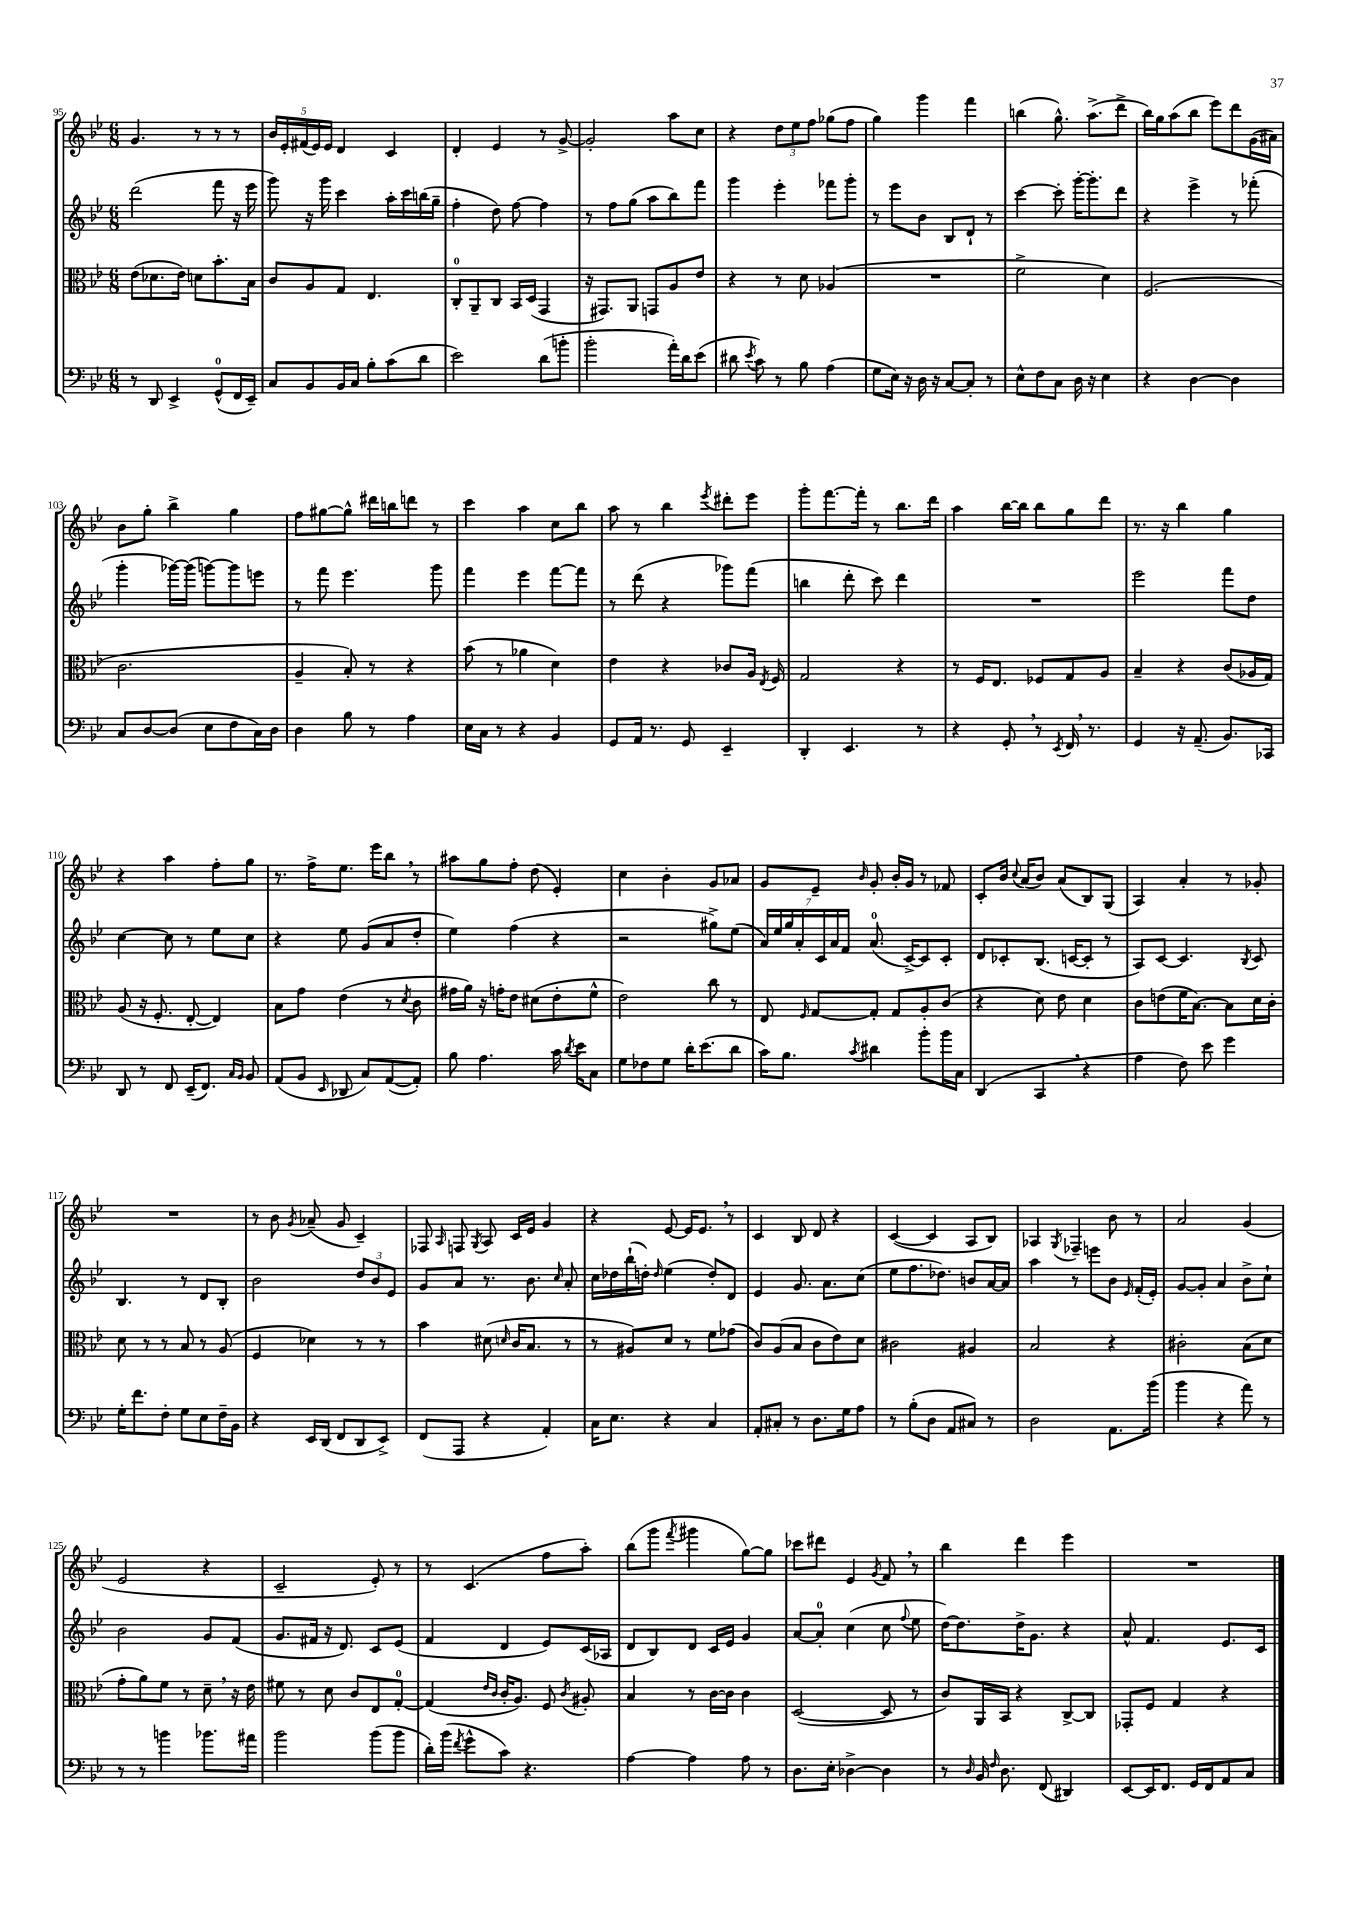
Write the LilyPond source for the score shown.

<<
\new StaffGroup <<
\new Staff = "s0" {
    \clef treble \key bes \major \numericTimeSignature \time 6/8
    \autoBeamOff g'4. r8 r8 r8 |
    \tuplet 5/4 { bes'16[ ees'16-. fis'16( ees'16) ees'16] } d'4 c'4 |
    d'4-. ees'4 r8 g'8~-> |
    g'2-. a''8[ c''8] |
    r4 \tuplet 3/2 { d''8[ ees''8 f''8] } ges''8[( f''8] |
    g''4) g'''4 f'''4 |
    b''4( g''8.-^) a''8.[->( d'''8]-> |
    bes''16[) g''16 a''8( bes''8] ees'''8[) d'''8 g'16( ais'16]) |
    bes'8[ g''8]-. bes''4-> g''4 |
    f''8[ gis''8~ gis''8]-^ dis'''16[ b''16 d'''8] r8 |
    c'''4 a''4 c''8[ bes''8] |
    a''8 r8 bes''4 \acciaccatura { ees'''8 } dis'''8[-. ees'''8] |
    g'''8[-. f'''8.~ f'''16]-. r8 bes''8.[ d'''16] |
    a''4 bes''16[~ bes''16] bes''8[ g''8 d'''8] |
    r8. r16 bes''4 g''4 |
    r4 a''4 f''8[-. g''8] |
    r8. f''16[-> ees''8.] ees'''16[ bes''8] \breathe r8 |
    ais''8[ g''8 f''8]-. d''8( ees'4-.) |
    c''4 bes'4-. g'8[ aes'8] |
    g'8[ ees'8]-- \grace { bes'16 } g'8-. bes'16[-. g'16] r8 fes'8 |
    c'8[-. bes'16] \appoggiatura { c''8 } a'16[( bes'8]) a'8[( bes8) g8]( |
    a4) a'4-. r8 ges'8-. |
    R2. |
    r8 bes'8 \acciaccatura { g'8 } aes'8--( g'8 c'4--) |
    fes8 \grace { a16 } f8 \acciaccatura { g8 } a8 c'16[ ees'16] g'4 |
    r4 ees'8~ ees'16[ ees'8.] \breathe r8 |
    c'4 bes8 d'8 r4 |
    c'4~( c'4 a8[ bes8]) |
    aes4 \acciaccatura { g8 } fes4-- bes'8 r8 |
    a'2 g'4( |
    ees'2 r4 |
    c'2-- ees'8-.) r8 |
    r8 c'4.( f''8[ a''8]-.) |
    bes''8[( g'''8] \acciaccatura { f'''8 } gis'''4 g''8[~) g''8] |
    ces'''8[ dis'''8] ees'4 \acciaccatura { g'8 } f'8 \breathe r8 |
    bes''4 d'''4 ees'''4 |
    R2. \bar "|." |
}
\new Staff = "s1" {
    \clef treble \key bes \major \numericTimeSignature \time 6/8
    \autoBeamOff d'''2( f'''8 r16 ees'''16 |
    g'''8) r16 g'''16 c'''4 a''16[-. c'''16 b''16( g''16]-- |
    f''4-. d''8) f''8~ f''4 |
    r8 f''8[ g''8]( a''8[ bes''8) f'''8] |
    g'''4 ees'''4-. fes'''8[ g'''8]-. |
    r8 ees'''8[ bes'8] bes8[ d'8]-! r8 |
    c'''4~ c'''8-. g'''16[~-. g'''8.-. d'''8] |
    r4 ees'''4-> r8 fes'''8-.( |
    g'''4-. ges'''16[~) ges'''16]( g'''8[~) g'''8 e'''8] |
    r8 f'''8 ees'''4. g'''8 |
    f'''4 ees'''4 f'''8[~ f'''8] |
    r8 d'''8( r4 ges'''8[) f'''8]( |
    b''4 d'''8-. c'''8) d'''4 |
    R2. |
    ees'''2 f'''8[ d''8] |
    c''4~ c''8 r8 ees''8[ c''8] |
    r4 ees''8 g'8[( a'8 d''8]-. |
    ees''4) f''4( r4 |
    r2 gis''8[->) ees''8]( |
    \tuplet 7/4 { a'16[) ees''16 g''16 a'16-. c'16 a'16 f'16] } a'8.-0( c'16[~->) c'8 c'8]-. |
    d'8[ ces'8-. bes8.]( c'16[~ c'8]-. r8 |
    a8[) c'8]~ c'4. \acciaccatura { bes8 } c'8 |
    bes4. r8 d'8[ bes8]-. |
    bes'2 \tuplet 3/2 { d''8[ bes'8 ees'8] } |
    g'8[ a'8] r8. bes'8. \grace { c''16 } a'8-. |
    c''16[ des''16 bes''16-!( d''16]-.) \grace { d''16 } ees''4( d''8[-.) d'8] |
    ees'4 g'8. a'8.[ c''8]( |
    ees''8[ f''8. des''8.]) b'8[ a'16~ a'16] |
    a''4 r8 e'''8[ bes'8] \grace { ees'16 } f'16[-.( ees'16]-.) |
    g'8[~ g'8]-. a'4 bes'8[-> c''8]-! |
    bes'2 g'8[ f'8]( |
    g'8.[ fis'16] r16 d'8.) c'8[ ees'8]( |
    f'4 d'4 ees'8[) c'16( aes16] |
    d'8[ bes8) d'8] c'16[ ees'16] g'4 |
    a'8[~ a'8]-0-. c''4( c''8 \appoggiatura { f''8 } ees''8 |
    d''16[~) d''8. d''16-> g'8.] r4 |
    a'8-^ f'4. ees'8.[ c'16] \bar "|." |
}
\new Staff = "s2" {
    \clef alto \key bes \major \numericTimeSignature \time 6/8
    \autoBeamOff ees'8[( des'8. ees'16]) d'8[ bes'8.-. bes16] |
    c'8[ a8 g8] ees4. |
    c8[-0-. a,8-- c8] bes,16[ d16]( g,4 |
    r16 gis,8.[) a,8] g,8[ a8 ees'8] |
    r4 r8 d'8 aes4( |
    R2. |
    f'2-> d'4) |
    f2.( |
    c'2. |
    a4-- bes8-.) r8 r4 |
    bes'8( r8 aes'4 d'4) |
    ees'4 r4 ces'8[ a16] \acciaccatura { ees8 } f16 |
    g2 r4 |
    r8 f16[ ees8.] fes8[ g8 a8] |
    bes4-- r4 c'8[( aes16 g16]) |
    a8( r16 f8.-. ees8~-. ees4) |
    bes8[ g'8] ees'4( r8 \acciaccatura { d'8 } c'8 |
    gis'16[ a'16]) r16 g'16[-. ees'8] dis'8[( ees'8-. f'8]-^ |
    ees'2) c''8 r8 |
    ees8 \grace { f16 } g8[~ g8]-. g8[ a8-. c'8]( |
    r4 d'8) ees'8 d'4 |
    c'8[ e'8( f'16 bes8.]~) bes8[ d'16 c'16]-. |
    d'8 r8 r8 bes8 r8 a8( |
    f4 des'4) r8 r8 |
    bes'4 dis'8( \grace { d'16 } c'16[ bes8.] r8 |
    r8 ais8[) d'8] r8 f'8[ ges'8]( |
    c'8[) a8( bes8] c'8[ ees'8) d'8] |
    cis'2 ais4 |
    bes2 r4 |
    cis'2-. bes8[( d'8] |
    g'8[-. a'8) f'8] r8 d'8-- \breathe r16 ees'16 |
    fis'8 r8 d'8 c'8[ ees8 g8]-0~-. |
    g4( \grace { ees'16[ c'16] } c'16[-. a8.]) f8 \acciaccatura { c'8 } ais8-. |
    bes4 r8 c'16[~ c'16] c'4 |
    d2~( d8 r8 |
    c'8[) a,16 bes,16] r4 c8[~-> c8] |
    ges,8[-. f8] g4 r4 \bar "|." |
}
\new Staff = "s3" {
    \clef bass \key bes \major \numericTimeSignature \time 6/8
    \autoBeamOff r8 d,8 ees,4-> g,8[-0-^( f,16 ees,16]--) |
    c8[ bes,8 bes,16 c16] bes8[-. c'8( d'8] |
    ees'2) d'8[( b'8]-. |
    bes'2-. a'16[-.) d'16 ees'8]( |
    dis'8 \acciaccatura { ees'8 } c'8) r8 bes8 a4( |
    g8[ ees16]) r16 d16 r16 c8[~ c8]-. r8 |
    ees8[-^ f8 c8] d16 r16 ees4 |
    r4 d4~ d4 |
    c8[ d8~ d8]( ees8[ f8 c16) d16] |
    d4 bes8 r8 a4 |
    ees16[ c16] r8 r4 bes,4 |
    g,8[ a,16] r8. g,8 ees,4-- |
    d,4-. ees,4. r8 |
    r4 g,8-. \breathe r8 \acciaccatura { ees,8 } f,16 \breathe r8. |
    g,4 r16 a,8.--( bes,8.[) ces,16] |
    d,8 r8 f,8 ees,16[--( f,8.]) \grace { c16[ bes,16] } bes,8 |
    a,8[( bes,8] \grace { ees,16 } des,8 c8[) a,8~( a,8]-.) |
    bes8 a4. c'16 \acciaccatura { d'8 } ees'16[ c8] |
    g8[ fes8 g8] d'16[-. ees'8.( d'8] |
    c'16[) bes8.] \acciaccatura { c'8 } dis'4 bes'8[-. bes'16 c16] |
    d,4( c,4 \breathe r4 |
    a4 f8) ees'8 g'4 |
    g16[-. f'8. f8]-. g8[ ees8 f16-- bes,16] |
    r4 ees,16[ d,16]( f,8[ d,8 ees,8]->) |
    f,8[( a,,8] r4 a,4-.) |
    c16[ ees8.] r4 c4 |
    a,8[-. cis8]-. r8 d8.[ g16 a8] |
    r8 bes8[-.( d8] a,8[ cis8]) r8 |
    d2 a,8.[ bes'16]( |
    bes'4 r4 a'8) r8 |
    r8 r8 b'4 bes'8.[ ais'16] |
    bes'2 bes'8[( bes'8] |
    d'16[-.) bes'16]( \acciaccatura { f'8 } g'8[-^ c'8]) r4. |
    a4~ a4 a8 r8 |
    d8.[ ees16]-. des4~-> des4 |
    r8 \grace { d16 } bes,16 \grace { f16 } d8. f,8( dis,4) |
    ees,8[~ ees,16 f,8.] g,16[ f,16 a,8 c8] \bar "|." |
}
>>
>>
\layout { \context { \Score currentBarNumber = #95 } }
